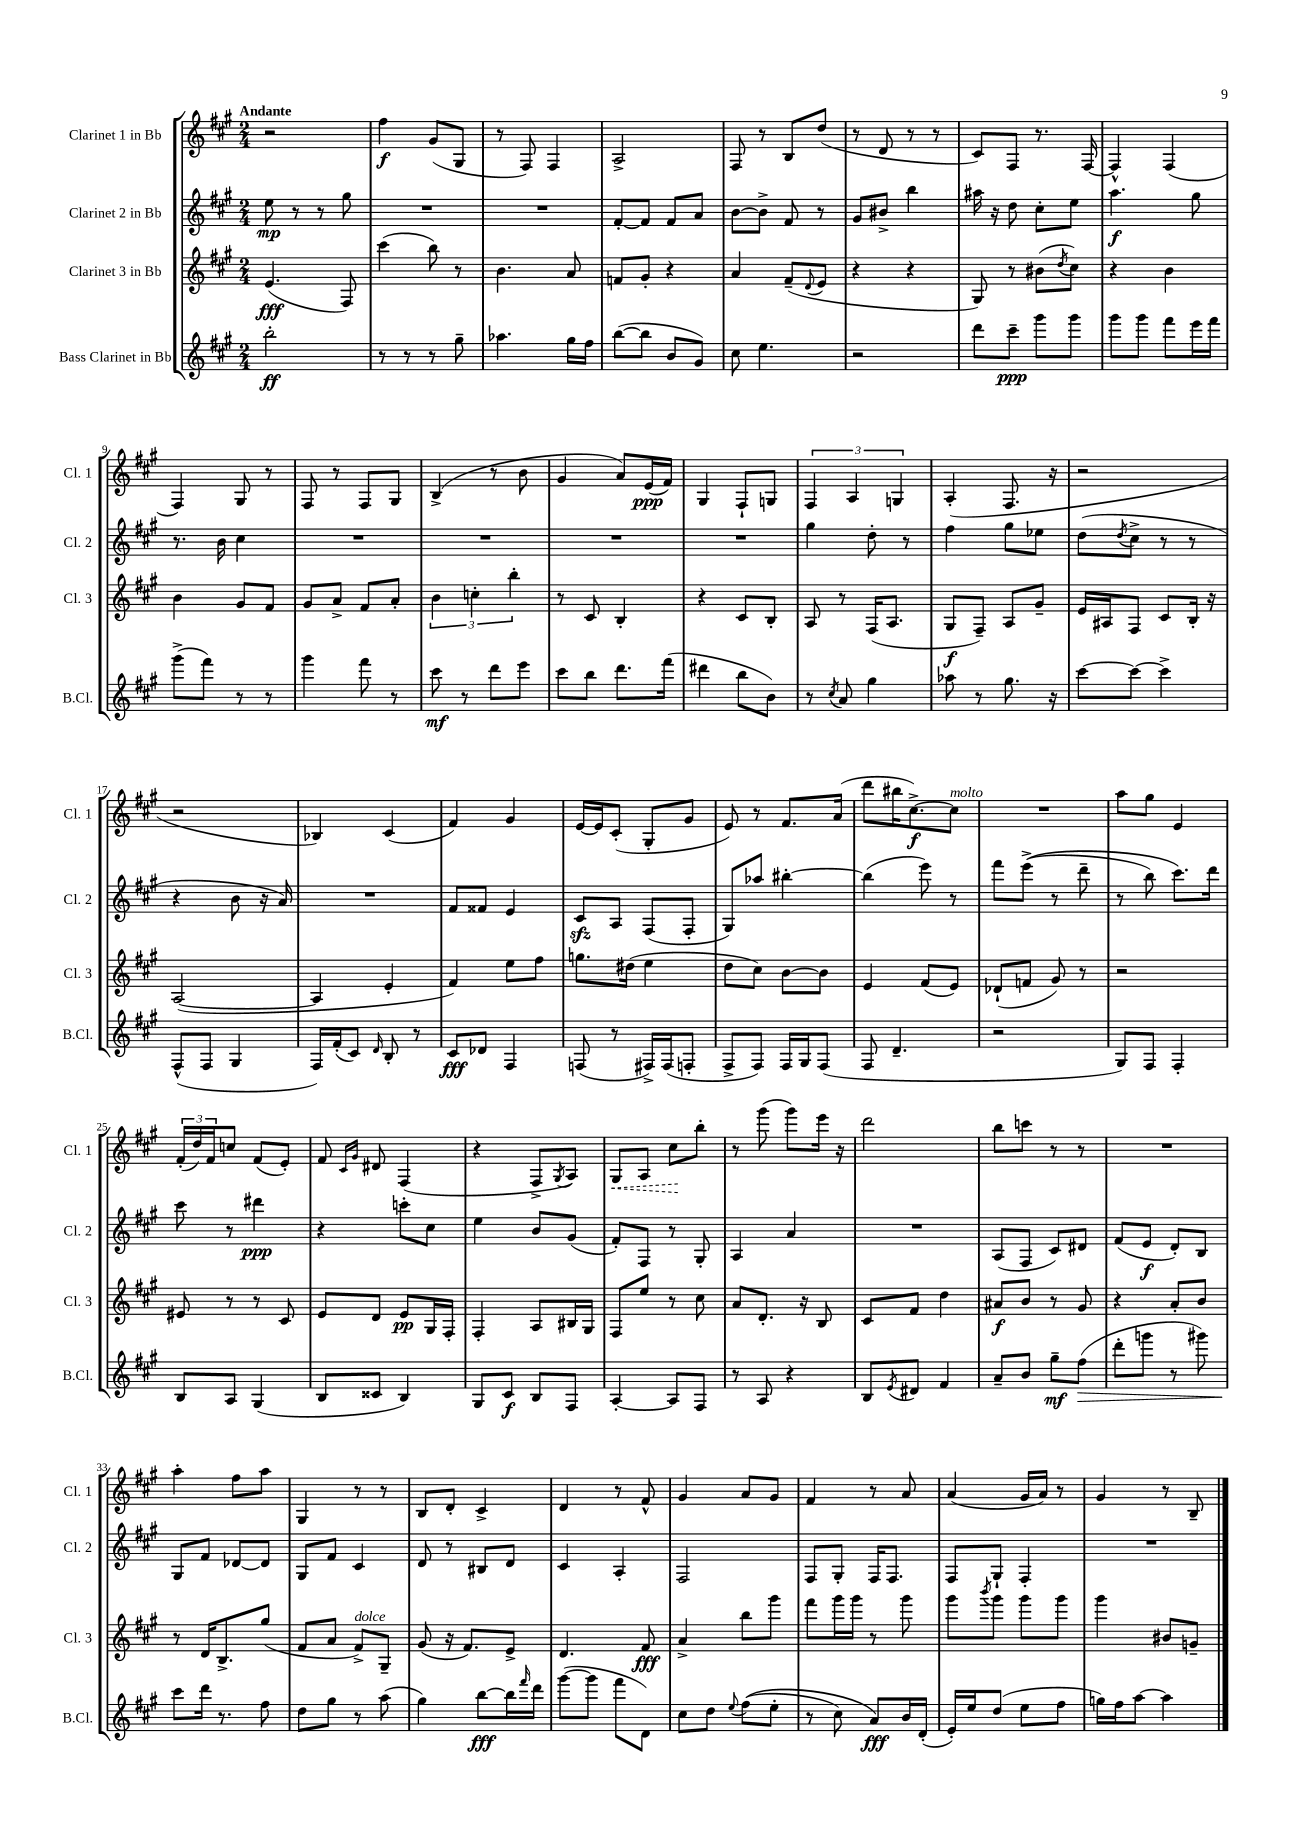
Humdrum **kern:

**kern	**kern	**kern	**kern
*staff4	*staff3	*staff2	*staff1
*clefG2	*clefG2	*clefG2	*clefG2
*k[f#c#g#]	*k[f#c#g#]	*k[f#c#g#]	*k[f#c#g#]
*M2/4	*M2/4	*M2/4	*M2/4
2bb'	(4.e	8ee	2r
.	.	8r	.
.	.	8r	.
.	8F#)	8gg#	.
=	=	=	=
8r	(4ccc#	2r	4ff#
8r	.	.	.
8r	8bb)	.	(8g#
8gg#~	8r	.	8G#
=	=	=	=
4.aa-	4.b	2r	8r
.	.	.	8F#)
.	.	.	4F#
16gg#	8a	.	.
16ff#	.	.	.
=	=	=	=
([8bb	8f	[8f#'	2A^
8bb]	8g#'	8f#]	.
8b	4r	8f#	.
8g#)	.	8a	.
=	=	=	=
8cc#	4a	[8b	8F#
4.ee	.	8b^]	8r
.	(8f#~	8f#	8B
.	8qqd	.	.
.	8e	8r	(8dd
=	=	=	=
2r	4r	8g#	8r
.	.	8b#^	8d
.	4r	4bb	8r
.	.	.	8r
=	=	=	=
8ddd	8G#)	16aa#	8c#)
.	.	16r	.
8ccc#~	8r	8dd	8F#
8ggg#	(8b#	8cc#'	8.r
.	8qdd	.	.
8ggg#	8cc#)	8ee	.
.	.	.	[16F#
=	=	=	=
8ggg#	4r	4.aa	4F#^^]
8ggg#	.	.	.
8fff#	4b	.	(4F#
16eee	.	8gg#	.
16fff#	.	.	.
=	=	=	=
(8ggg#^	4b	8.r	4F#)
8fff#)	.	.	.
.	.	16b	.
8r	8g#	4cc#	8G#
8r	8f#	.	8r
=	=	=	=
4ggg#	8g#	2r	8F#
.	8a^	.	8r
8fff#	8f#	.	8F#
8r	8a'	.	8G#
=	=	=	=
8ccc#	6b	2r	(4B^
8r	.	.	.
.	6cc'	.	.
8ddd	.	.	8r
.	6bb'	.	.
8eee	.	.	8b
=	=	=	=
8ccc#	8r	2r	4g#
8bb	8c#	.	.
8.ddd	4B'	.	8a)
.	.	.	(16e
(16fff#	.	.	16f#)
=	=	=	=
4ddd#	4r	2r	4G#
8bb	8c#	.	8F#`
8b)	8B'	.	8G
=	=	=	=
8r	8A	4gg#	6F#
8qcc#	.	.	.
8a	8r	.	.
.	.	.	6A
4gg#	(16F#	8dd'	.
.	8.A	.	.
.	.	.	6G
.	.	8r	.
=	=	=	=
8aa-	8G#	4ff#	(4A'
8r	8F#~)	.	.
8.gg#	8A	8gg#	8.F#
.	8g#~	8ee-	.
16r	.	.	16r
=	=	=	=
[8ccc#	16e	(8dd	2r
.	16A#	.	.
.	.	8qdd	.
8ccc#_	8F#	8cc#^	.
4ccc#^]	8c#	8r	.
.	16B'	8r	.
.	16r	.	.
=	=	=	=
(8F#^^	([2A	4r	2r
8F#	.	.	.
4G#	.	8b	.
.	.	16r	.
.	.	16a)	.
=	=	=	=
16F#)	4A]	2r	4B-)
(16f#'	.	.	.
8c#)	.	.	.
16qqd	.	.	.
8B'	4e'	.	(4c#
8r	.	.	.
=	=	=	=
8c#	4f#)	8f#	4f#)
8d-	.	8f##	.
4F#	8ee	4e	4g#
.	8ff#	.	.
=	=	=	=
(8F	8.gg	8c#	[16e
.	.	.	16e]
8r	.	8A	(8c#'
.	(16dd#	.	.
16F#^)	4ee	(8F#	8G#'
(16F#	.	.	.
8F'	.	8F#'	8g#
=	=	=	=
8F#^	8dd	8G#)	8e)
8F#)	8cc#)	8aa-	8r
16F#	[8b	[4bb#'	8.f#
16G#	.	.	.
(8F#	8b]	.	.
.	.	.	(16a
=	=	=	=
8F#	4e	(4bb#]	8ddd
4.d~	.	.	16bb#
.	.	.	[8.cc#^)
.	(8f#	8eee)	.
.	8e)	8r	8cc#]
=	=	=	=
2r	(8d-`	8fff#	2r
.	8f	&((8eee^	.
.	8g#)	8r	.
.	8r	8ddd~	.
=	=	=	=
8G#)	2r	8r	8aa
8F#	.	8bb)	8gg#
4F#'	.	8.ccc#&)	4e
.	.	16ddd	.
=	=	=	=
8B	8e#	8ccc#	(24f#'
.	.	.	24dd)
.	.	.	24f#
8A	8r	8r	8cc
(4G#	8r	4ddd#	(8f#
.	8c#	.	8e')
=	=	=	=
8B	8e	4r	8f#
.	.	.	16qqc#
.	.	.	16qqg#
8c##	8d	.	8d#
4B)	8e	8ccc'	(4F#
.	16G#	8cc#	.
.	16F#'	.	.
=	=	=	=
8G#	4F#'	4ee	4r
8c#	.	.	.
8B	8A	8b	8F#^
.	.	.	8qG#
8F#	16B#	(8g#	8A)
.	16G#	.	.
=	=	=	=
[4A'	8F#	8f#')	8G#
.	8ee	8F#	8A
8A]	8r	8r	8cc#
8F#	8cc#	8G#'	8bb'
=	=	=	=
8r	8a	4A	8r
8A	8.d'	.	(8ggg#
4r	.	4a	8ggg#)
.	16r	.	.
.	8B	.	16eee
.	.	.	16r
=	=	=	=
8B	8c#	2r	2ddd
8qe	.	.	.
8d#	8f#	.	.
4f#	4dd	.	.
=	=	=	=
8a~	8a#	(8A	8bb
8b	8b	8F#	8ccc
8gg#~	8r	8c#)	8r
(8ff#	8g#	8d#	8r
=	=	=	=
8ddd'	4r	(8f#	2r
8ggg	.	8e	.
8r	8a'	8d')	.
8ggg#)	8b	8B	.
=	=	=	=
8ccc#	8r	8G#	4aa'
16ddd	16d	8f#	.
8.r	8.B^	.	.
.	.	[8d-	8ff#
8ff#	(8gg#	8d-]	8aa
=	=	=	=
8dd	8f#	8G#	4G#
8gg#	8a	8f#	.
8r	8f#^)	4c#	8r
(8aa	8G#~	.	8r
=	=	=	=
4gg#)	(8g#	8d	8B
.	16r	8r	8d'
.	8.f#)	.	.
[8bb	.	8B#	4c#^
16bb]	8e^	8d	.
16qqfff#	.	.	.
16ddd	.	.	.
=	=	=	=
([8ggg#	4.d	4c#	4d
8ggg#]	.	.	.
8fff#	.	4A'	8r
8d)	8f#	.	8f#^^
=	=	=	=
8cc#	4a^	2F#	4g#
8dd	.	.	.
8qqee	.	.	.
&((8ff#	8bb	.	8a
8ee'	8ggg#	.	8g#
=	=	=	=
8r	8fff#	8F#	4f#
8cc#)	16ggg#	8G#'	.
.	16ggg#	.	.
8a&)	8r	16F#	8r
.	.	8.F#	.
16b	8ggg#	.	8a
(16d'	.	.	.
=	=	=	=
16e')	8ggg#	8F#	(4a
16ee	.	.	.
.	8qbbb	.	.
(8dd	8ggg#	8G#`	.
8ee	8ggg#	4F#'	16g#
.	.	.	16a)
8ff#	8ggg#	.	8r
=	=	=	=
16gg)	4ggg#	2r	4g#
16ff#	.	.	.
[8aa	.	.	.
4aa]	8b#	.	8r
.	8g~	.	8B~
==	==	==	==
*-	*-	*-	*-
